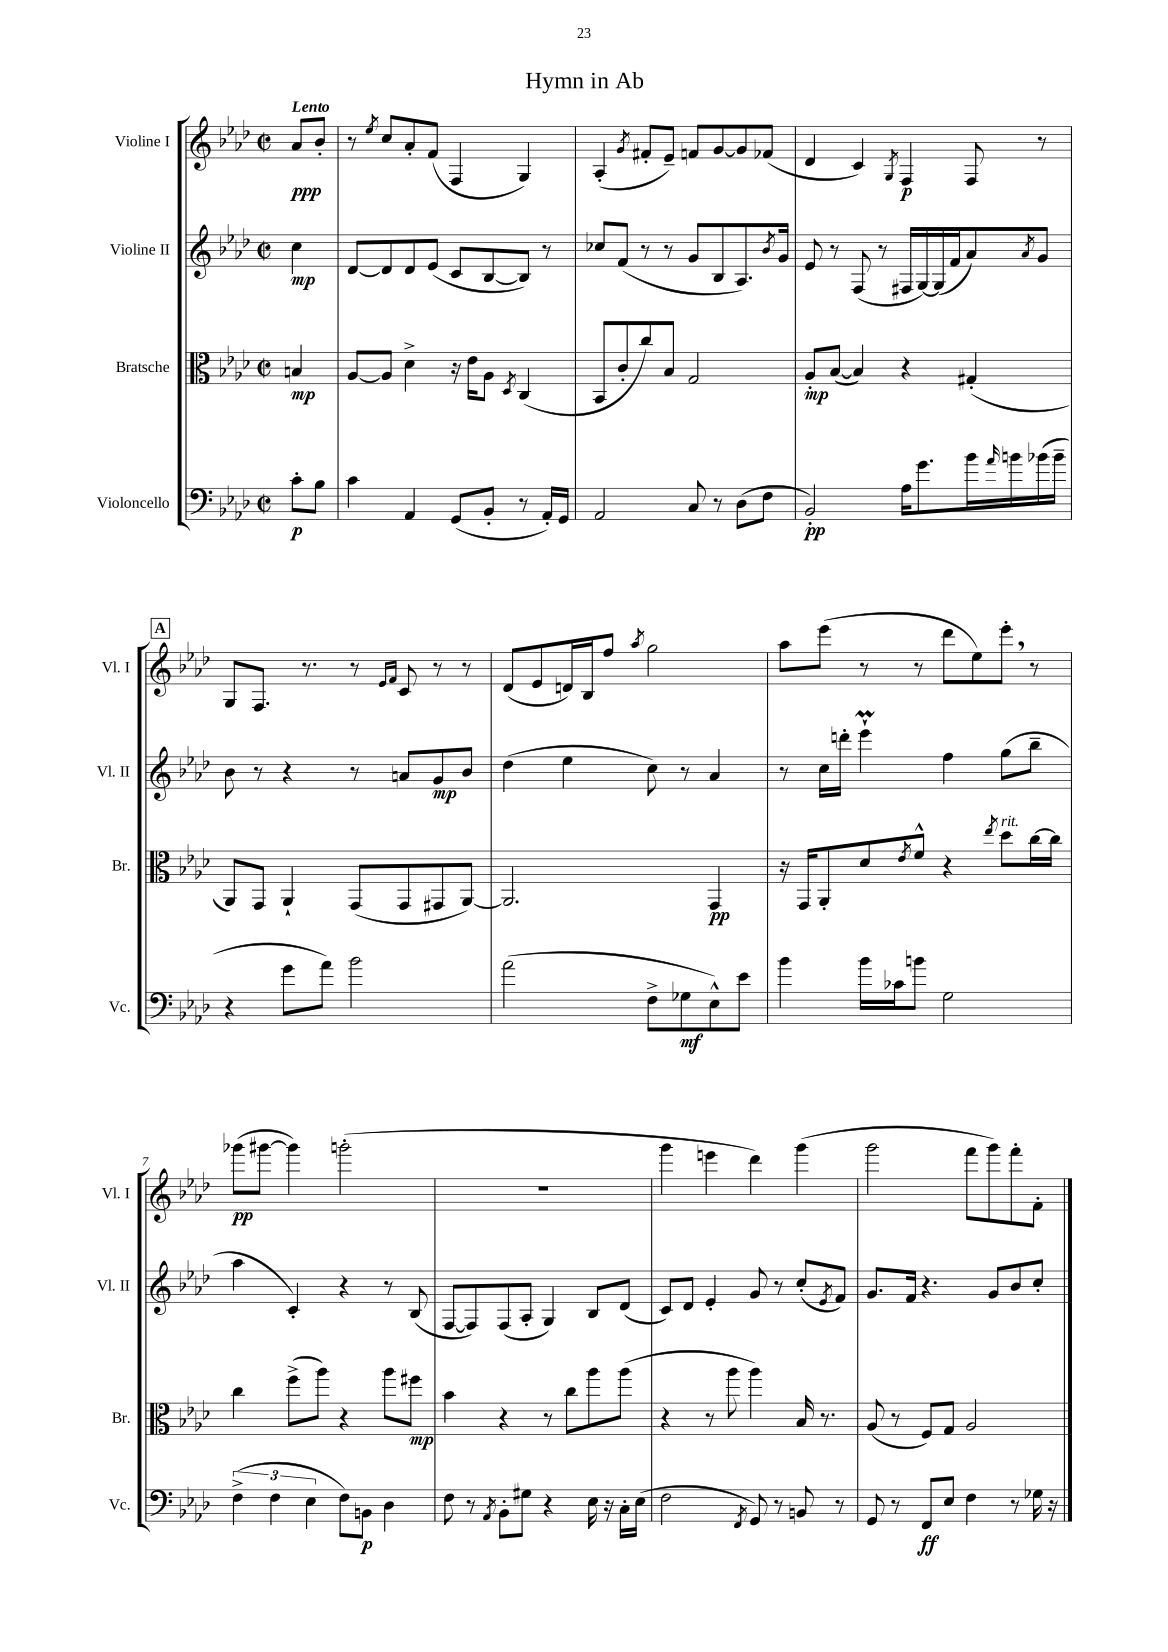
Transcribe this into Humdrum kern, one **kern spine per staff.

**kern	**kern	**kern	**kern
*staff4	*staff3	*staff2	*staff1
*clefF4	*clefC3	*clefG2	*clefG2
*k[b-e-a-d-]	*k[b-e-a-d-]	*k[b-e-a-d-]	*k[b-e-a-d-]
*M2/2	*M2/2	*M2/2	*M2/2
*met(c|)	*met(c|)	*met(c|)	*met(c|)
8c'	4B	4cc	8a-
8B-	.	.	8b-'
=	=	=	=
4c	[8A-	[8d-	8r
.	.	.	8qee-
.	8A-]	8d-]	8cc
4AA-	4d-^	8d-	8a-'
.	.	(8e-	(8f
(8GG	16r	8c	4F
.	16e-	.	.
8BB-'	8A-	[8B-	.
.	8qD-	.	.
8r	(4C	8B-])	4G)
16AA-')	.	8r	.
16GG	.	.	.
=	=	=	=
2AA-	8BB-	8cc-	(4A-'
.	8c'	(8f	.
.	.	.	8qg
.	8cc)	8r	8f#'
.	8B-	8r	8e-~)
8C	2G	8g	8f
8r	.	8B-	[8g
(8D-	.	8.A-)	8g]
8F	.	.	(8f-
.	.	8qb-	.
.	.	16g	.
=	=	=	=
2BB-')	8A-'	8e-	4d-
.	([8B-	8r	.
.	4B-])	(8F	4c)
.	.	8r	.
.	.	.	8qG
16A-	4r	16F#	4F
8.g	.	[16G)	.
.	.	(16G]	.
.	.	16f	.
16b-	(4G#'	8a-)	8F
16qqa-	.	.	.
16b	.	.	.
.	.	8qa-	.
(16b-	.	8g	8r
16b-~	.	.	.
=	=	=	=
4r	8AA-)	8b-	8G
.	8GG	8r	8.F
8g	4AA-`	4r	.
.	.	.	8.r
8a-)	.	.	.
2b-	(8GG	8r	8r
.	.	.	16qqe-
.	.	.	16qqf
.	8GG	8a	8c
.	8GG#	8g	8r
.	[8AA-)	8b-	8r
=	=	=	=
(2a-	2.AA-]	(4dd-	(8d-
.	.	.	8e-
.	.	4ee-	16d)
.	.	.	16B-
.	.	.	8ff
.	.	.	8qaa-
8F^	.	8cc)	2gg
8G-	.	8r	.
8E-^^)	4GG	4a-	.
8e-	.	.	.
=	=	=	=
4b-	16r	8r	8aa-
.	16GG	.	.
.	8AA-'	16cc	(8eee-
.	.	16ddd'	.
16b-	8d-	4eee-`	8r
16c-	.	.	.
.	8qe-	.	.
8b	8f^^	.	8r
2G	4r	4ff	8ddd-
.	.	.	8ee-)
.	8qee-	.	.
.	8dd-	(8gg	8eee-'
.	[16cc	8bb-~	8r
.	16cc]	.	.
=	=	=	=
(6F^	4cc	4aa-	(8ggg-
.	.	.	[8ggg#
6F	.	.	.
.	(8ff^	4c')	4ggg#])
6E-	.	.	.
.	8aa-)	.	.
8F)	4r	4r	(2ggg'
8BB	.	.	.
4D-	8aa-	8r	.
.	8ff#	(8B-	.
=	=	=	=
8F	4b-	[8F	1r
8r	.	8F])	.
8qAA-	.	.	.
8BB-'	4r	(8F	.
8G#	.	8A-'	.
4r	8r	4G)	.
.	8cc	.	.
16E-	8aa-	8B-	.
16r	.	.	.
16C'	(8aa-	(8d-	.
(16E-	.	.	.
=	=	=	=
2F	4r	8c)	4ggg
.	.	8d-	.
.	8r	4e-'	4eee
.	8aa-	.	.
8qFF	.	.	.
8GG)	4aa-)	8g	4ddd-)
8r	.	8r	.
8BB	16B-	(8cc'	(4ggg
.	8.r	.	.
.	.	8qe-	.
8r	.	8f)	.
=	=	=	=
8GG	(8A-	8.g	2ggg
8r	8r	.	.
.	.	16f	.
8FF	8F)	4.r	.
8E-	8G	.	.
4F	2A-	.	8fff
.	.	8g	8ggg)
8r	.	8b-	8fff'
16G-	.	8cc'	8f'
16r	.	.	.
==	==	==	==
*-	*-	*-	*-
